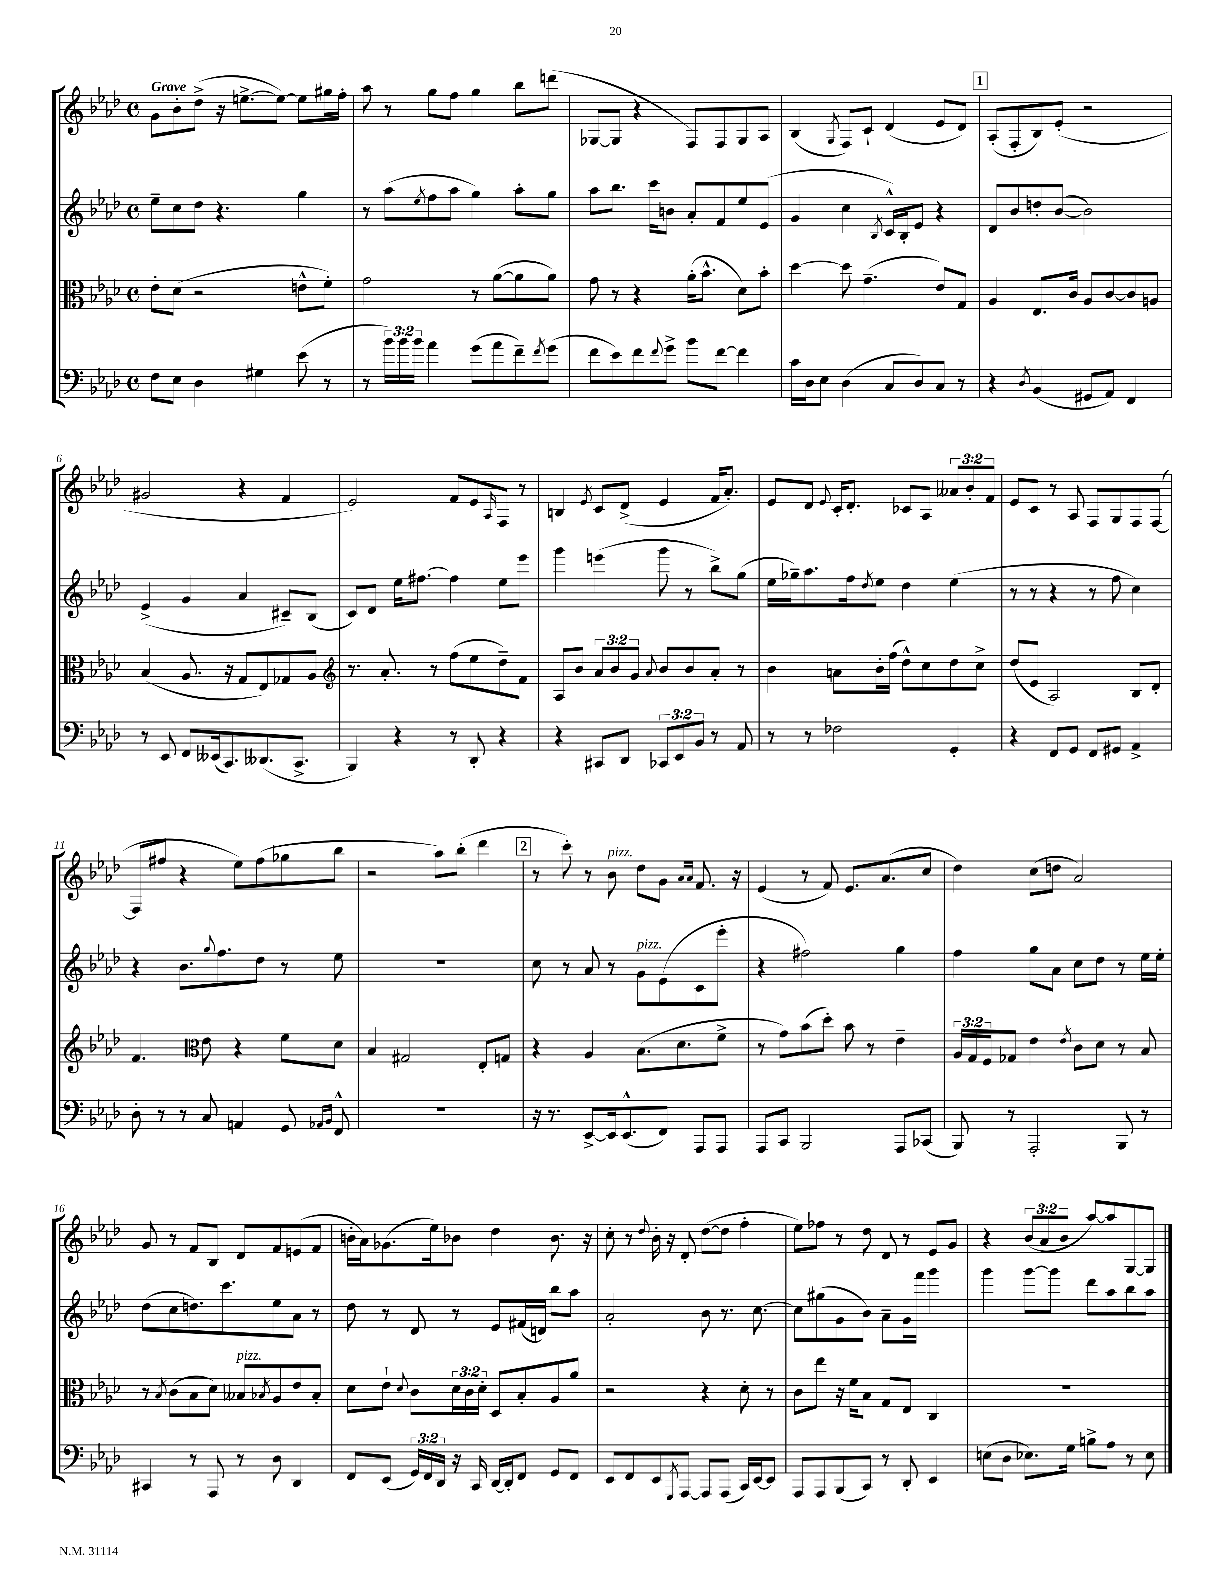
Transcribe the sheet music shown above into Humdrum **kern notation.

**kern	**kern	**kern	**kern
*part4	*part3	*part2	*part1
*staff4	*staff3	*staff2	*staff1
*clefF4	*clefC3	*clefG2	*clefG2
*k[b-e-a-d-]	*k[b-e-a-d-]	*k[b-e-a-d-]	*k[b-e-a-d-]
*M4/4	*M4/4	*M4/4	*M4/4
*met(c)	*met(c)	*met(c)	*met(c)
=1	=1	=1	=1
!	!	!	!LO:TX:a:B:t=Grave
8F\L	8e-'\L	8ee-~\L	8g\L
8E-\J	(8d-\J	8cc\	8b-'\
4D-\	2r	8dd-\J	(8dd-^\J
.	.	4.r	16r
.	.	.	[8.een^\L
4G#X\	.	.	.
.	.	.	8ee\J_)
(8e-\	8en^^\L	4gg\	8ee\L]
8r	8f'\J)	.	16gg#X\L
.	.	.	16ff'\JJ
=2	=2	=2	=2
8r	2g\	8r	8aa-\
24b-\LL)	.	(8aa-\L	8r
24b-\	.	.	.
24b-\JJ	.	.	.
.	.	8qee-/	.
4a-\	.	8ff\	8gg\L
.	.	8aa-\J	8ff\J
(8g\L	8r	4gg\)	4gg\
8a-\	([8a-\L	.	.
8f~\)	8a-\]	8aa-'\L	8bb-\L
8qf/	.	.	.
(8g\J	8a-\J)	8gg\J	(8dddn\J
=3	=3	=3	=3
8f\L	8g\	8aa-\L	[8G-X/L
8e-\)	8r	8.bb-\J	8G-/J]
8f\	4r	.	4r
.	.	16ccc\KL	.
8qqf/	.	.	.
8g^\J	.	8bn\J	.
8b-\L	(16a-'\KL	8a-'/L	8F/L)
.	8.b-^^\J	.	.
[8f\J	.	8f/	8F/
4f\]	8d-\L)	8ee-/	8G-/
.	8b-'\J	(8e-/J	8A-/J
=4	=4	=4	=4
16c\LL	[4dd-\	4g/	(4B-/
16D-\J	.	.	.
8E-\J	.	.	.
.	.	.	8qG/
(4D-\	8dd-\]	4cc\	8F/L)
.	(4.g~\	.	8c`/J
.	.	8qB-/	.
8C/L	.	16c^^/LL)	(4d-/
.	.	16B-'/J	.
8D-/)	.	8e-/J	.
8C/J	8e-/L)	4r	8e-/L
8r	8G/J	.	8d-/J)
!!LO:REH:place=s1:t=1
=5	=5	=5	=5
4r	4A-/	8d-/L	(8A-'/L
.	.	8b-/	8F'/
8qD-/	.	.	.
(4BB-/	8.E-/L	8ddn'/	8B-/)
.	.	([8b-/J	(8e-'/J
.	16c/Jk	.	.
8GG#X/L	8A-/L	2b-\])	2r
8AA-/J)	[8c/	.	.
4FF/	8c/]	.	.
.	8An/J	.	.
!!LO:LB:g=z
=6	=6	=6	=6
8r	(4B-/	(4e-^/	2g#X/
8EE-/	.	.	.
8FF/L	8.A-/	4g/	.
(16EE--X/k	.	.	.
8.CC/)	16r	.	.
.	8G/L	4a-/	4r
(8.DD--X/	8E-/)	.	.
.	8G-X/	8c#X~/L)	4f/
8.CC^/J	.	.	.
.	8A-/J	(8B-/J	.
=7	=7	=7	=7
*	*clefG2	*	*
4BBB-/)	8.r	8c/L)	2e-/)
.	.	8d-/J	.
.	8.a-'/	.	.
4r	.	16ee-\KL	.
.	.	[8.ff#X\J	.
.	8r	.	.
8r	(8ff\L	4ff#\]	8f/L
8DD-'/	8ee-\	.	8e-/
.	.	.	16qqA-/
4r	8dd-~\)	8ee-\L	8F/J
.	8f\J	8eee-\J	8r
=8	=8	=8	=8
4r	8A-/L	4ggg\	4Bn/
.	8b-/J	.	.
.	.	.	8qe-/
8CC#X/L	12a-/L	(4eeen\	8c/L
.	12b-/	.	.
8DD-/J	.	.	(8d-^/J
.	12g/J	.	.
.	8qqa-/	.	.
12CC-X/L	8b-/L	8ggg\	4e-/
12EE-/	.	.	.
.	8b-/	8r	.
12BB-/J	.	.	.
8r	8a-'/J	8bb-^\L)	16f/KL
.	.	.	8.a-'/J)
8AA-/	8r	(8gg\J	.
=9	=9	=9	=9
8r	4b-\	16ee-\LL	8e-/L
.	.	16gg-X~\J)	.
8r	.	8.aa-\	8d-/J
.	.	.	8qqe-/
2F-X\	8an\L	.	16c'/KL
.	.	16ff\k	8.d-'/J
.	.	8qdd-/	.
.	16b-'\L	8ee-\J	.
.	(16ff\JJ	.	.
.	8dd-^^\L)	4dd-\	8c-X/L
.	8cc\	.	8A-/J
4GG'/	8dd-\	(4ee-\	12a--X/L
.	.	.	12b-'/
.	8cc^\J	.	.
.	.	.	12f/J
=10	=10	=10	=10
4r	(8dd-/L	8r	8e-/L
.	8e-/J	8r	8c/J
8FF/L	2A-/)	4r	8r
8GG/J	.	.	8A-/
8FF/L	.	8r	8F/L
8GG#X/J	.	8ff\	8G/
4AA-^/	8B-/L	4cc\)	8F/
.	8d-'/J	.	([8F/J
!!LO:LB:g=z
=11	=11	=11	=11
8D-'\	4.f/	4r	8F/L]
8r	.	.	8ff#X/J
8r	.	8.b-\L	4r
*	*clefC3	*	*
8C/	8e-\	.	.
.	.	8qqgg/	.
.	.	8.ff\	.
4AAn/	4r	.	8ee-\L)
.	.	8dd-\J	(8ff#\
8GG/	8f\L	8r	8gg-X\
16qqAA-X/LL	.	.	.
16qqBB-/JJ	.	.	.
8FF^^/	8d-\J	8ee-\	8bb-\J
=12	=12	=12	=12
1r	4B-/	1r	2r
.	2G#X/	.	.
.	.	.	8aa-\L)
.	.	.	(8bb-'\J
.	8E-'/L	.	4ddd-\
.	8Gn/J	.	.
!!LO:REH:place=s1:t=2
=13	=13	=13	=13
16r	4r	8cc\	8r
8.r	.	.	.
.	.	8r	8ccc'\)
[8EE-^/L	4A-/	8a-/	8r
!	!	!	!LO:TX:a:i:t=pizz.
16EE-/k]	.	8r	8b-\
(8.EE-^^/	.	.	.
!	!	!LO:TX:a:i:t=pizz.	!
.	(8.B-\L	8g\L	8dd-\L
8FF/J)	.	(8e-\	8g\J
.	8.d-\	.	.
.	.	.	16qqa-/LL
.	.	.	16qqa-/JJ
8AAA-/L	.	8c\	8.f/
8AAA-/J	8f^\J	8eee-'\J	.
.	.	.	16r
=14	=14	=14	=14
8AAA-/L	8r	4r	(4e-/
8CC/J	8g\L)	.	.
2BBB-/	(8b-\	2ff#X\)	8r
.	8dd-'\J)	.	8f/)
.	8b-\	.	8.e-/L
.	8r	.	.
.	.	.	(8.a-/
8AAA-/L	4e-~\	4gg\	.
(8CC-X/J	.	.	8cc/J
=15	=15	=15	=15
8BBB-/)	24A-/LL	4ff\	4dd-\)
.	24G/	.	.
.	24F/J	.	.
8r	8G-X/J	.	.
2AAA-'/	4e-\	8gg\L	(8cc\L
.	.	8a-\J	8ddn\J
.	8qe-/	.	.
.	8c\L	8cc\L	2a-/)
.	8d-\J	8dd-\J	.
8BBB-/	8r	8r	.
8r	8B-/	16ee-\LL	.
.	.	16ee-'\JJ	.
!!LO:LB:g=z
=16	=16	=16	=16
4CC#X/	8r	(8dd-\L	8g/
.	8qB-/	.	.
.	(8c\L	8cc\	8r
8r	8B-\	8.ddn\)	8f/L
8AAA-/	8d-\J)	.	8B-/J
.	.	8.ccc\	.
!	!LO:TX:a:i:t=pizz.	!	!
8r	8B--X/L	.	8d-/L
.	8qB-X/	.	.
8D-\	8A-/	8ee-\	8f/
4DD-/	8e-/	8a-\J	(8en/
.	8B-'/J	8r	8f/J
=17	=17	=17	=17
8FF/L	8d-\L	8dd-\	16bn'\LL
.	.	.	16a-\J)
(8EE-/J	8e-`\J	8r	(8.g-X\
.	8qqd-/	.	.
24GG/LL)	8c\L	8d-/	.
24FF/	.	.	.
.	.	.	16ee-\k)
24DD-/JJ	.	.	.
16r	24d-\L	8r	8b-X\J
.	24c\	.	.
16CC/	.	.	.
.	24d-'\JJ	.	.
[16DD-/LL	8D-/L	8e-/L	4dd-\
16DD-'/J]	.	.	.
8FF/J	8B-'/	(16f#X/L	.
.	.	16dn/JJ)	.
8GG/L	8A-/	8bb-\L	8.b-\
8FF/J	8a-/J	8aa-\J	.
.	.	.	16r
=18	=18	=18	=18
8EE-/L	2r	2a-'/	8cc'\
8FF/	.	.	8r
.	.	.	8qqdd-/
8EE-/	.	.	16b-'\
.	.	.	16r
8qGGG/	.	.	.
[8AAA-/J	.	.	8d-'/
8AAA-/L]	4r	8b-\	([8dd-\L
(8AAA-/J	.	8.r	8dd-\J]
16CC/LL)	8d-'\	.	4ff'\
[16EE-/J	.	[8.cc\	.
8EE-/J]	8r	.	.
=19	=19	=19	=19
8AAA-/L	8c\L	8cc\L]	8ee-\L)
8AAA-/	8ee-\J	(8gg#X\	8ff-X\J
(8BBB-/	16r	8g\	8r
.	16f\KL	.	.
8CC/J)	8B-\J	8b-\J)	8dd-\
8r	8G/L	8a-~\L	8d-/
8DD-'/	8E-/J	16g\L	8r
.	.	16fff\JJ	.
4EE-/	4C/	4ggg\	8e-/L
.	.	.	8g/J
=20	=20	=20	=20
(8En\L	1r	4ggg\	4r
8D-\J	.	.	.
8.E-X\L)	.	[8ggg\L	(12b-/L
.	.	.	12a-/
.	.	8ggg\J]	.
.	.	.	12b-/J
16G\Jk	.	.	.
8Bn^\L	.	8ddd-\L	[8aa-/L)
8A-\J	.	8aa-\	8aa-/]
8r	.	8bb-\	[8G/
8E-\	.	8aa-\J	8G/J]
==	==	==	==
*-	*-	*-	*-
